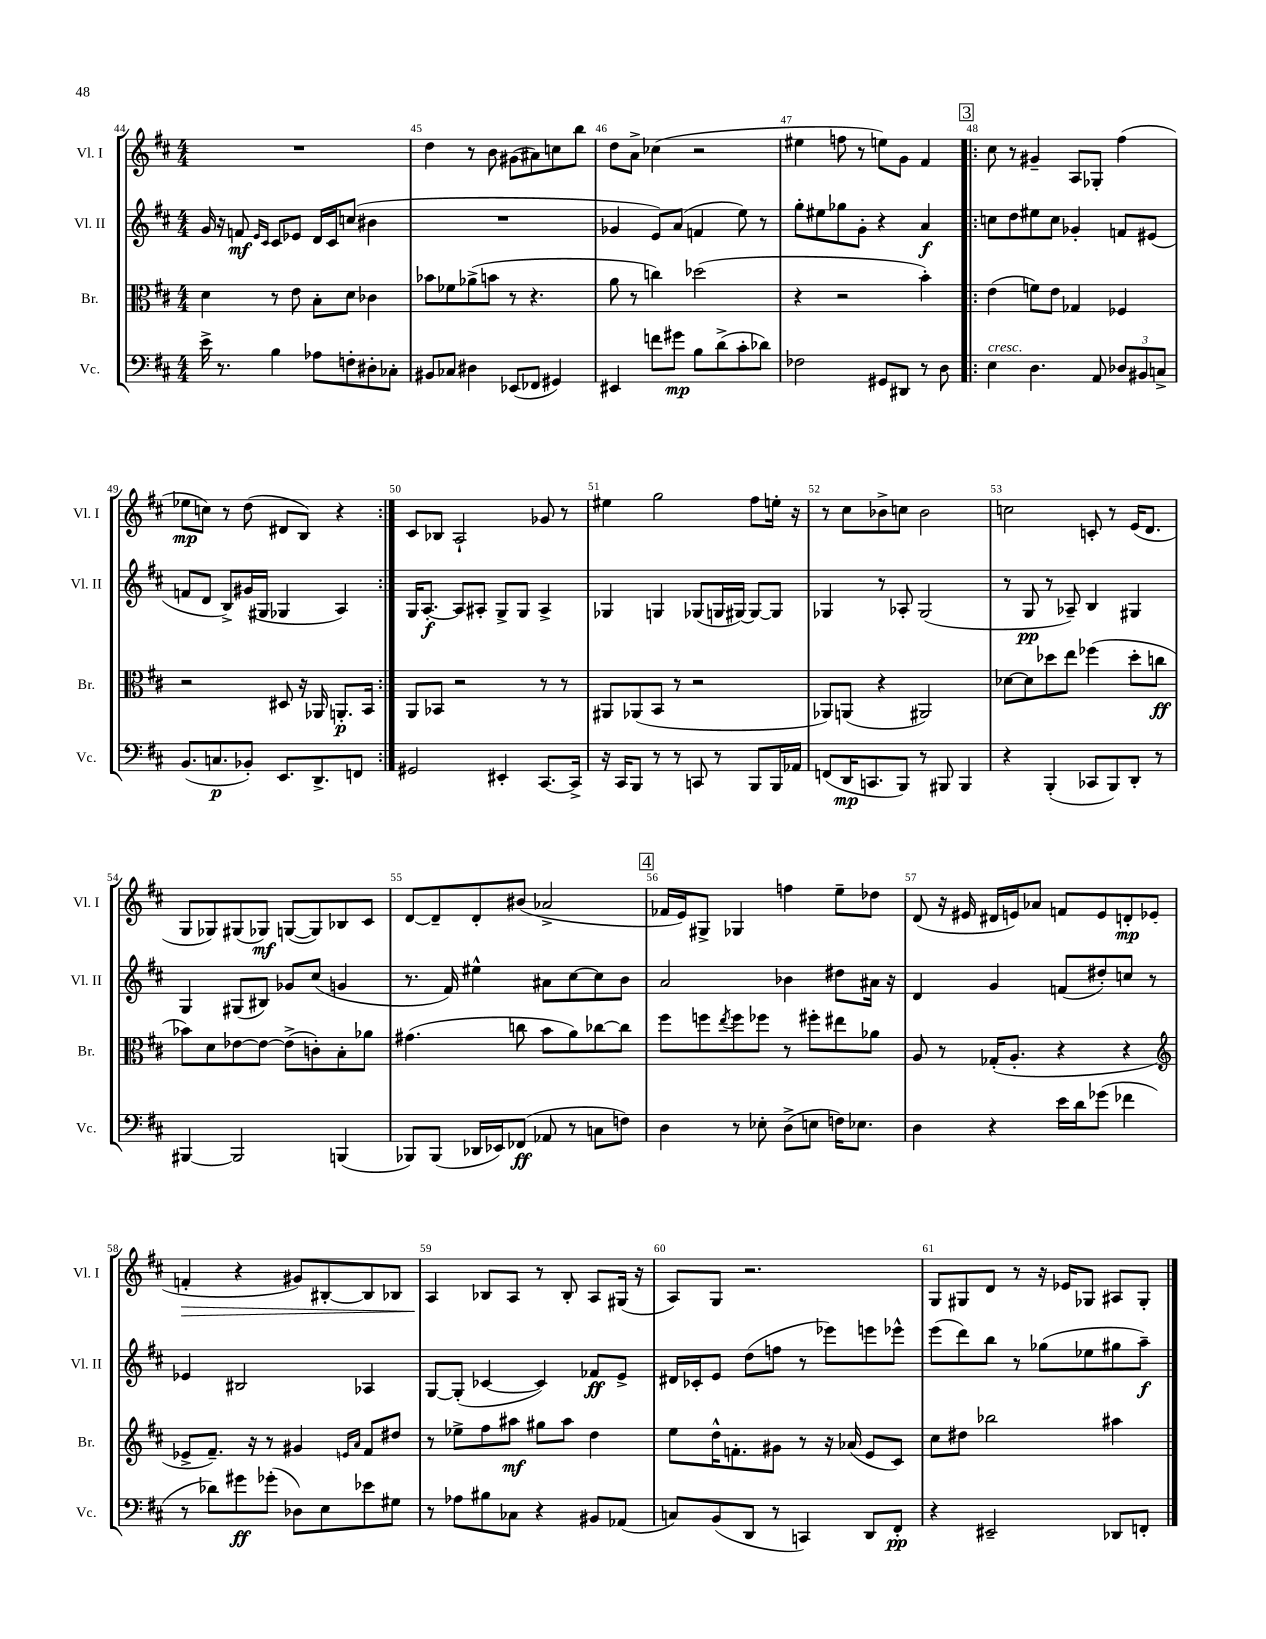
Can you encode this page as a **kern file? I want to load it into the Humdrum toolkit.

**kern	**kern	**kern	**kern
*staff4	*staff3	*staff2	*staff1
*clefF4	*clefC3	*clefG2	*clefG2
*k[f#c#]	*k[f#c#]	*k[f#c#]	*k[f#c#]
*M4/4	*M4/4	*M4/4	*M4/4
16e^	4d	16g	1r
8.r	.	16r	.
.	.	8f	.
.	.	16qqe	.
.	.	16qqc#	.
4B	8r	8c#	.
.	8e	8e-	.
8A-	8B'	16d	.
.	.	16c#	.
8F'	8d	(8cc	.
8D#'	4c-	4b#	.
8C-'	.	.	.
=	=	=	=
8BB#	8b-	1r	4dd
8C-	8f-	.	.
4D#	(8a-^	.	8r
.	8b	.	8b
(8EE-	8r	.	(8g#
8FF-	4.r	.	8a#)
4GG#)	.	.	8cc
.	.	.	8bb
=	=	=	=
4EE#	8a	4g-	8dd
.	8r	.	8a^
8f	4cc)	8e)	(4cc-
8g#	.	(8a	.
8B	(2dd-	4f	2r
(8d^	.	.	.
8c#'	.	8ee)	.
8d-)	.	8r	.
=	=	=	=
2F-	4r	8gg'	4ee#
.	.	8ee#	.
.	2r	8gg-	8ff
.	.	8g'	8r
8GG#	.	4r	8ee)
8DD#	.	.	8g
8r	4b')	4a	4f#
8D	.	.	.
=!|:	=!|:	=!|:	=!|:
4E	(4e	8cc	8cc#
.	.	8dd	8r
4.D	8f)	8ee#	4g#~
.	8e	8cc	.
.	4G-	4g-'	8A
8AA	.	.	8G-'
12D-	4F-	8f	(4ff#
12BB#	.	.	.
.	.	(8e#	.
12C^	.	.	.
=	=	=	=
(8.BB	2r	8f	8ee-
.	.	8d	8cc)
8.C	.	.	.
.	.	8B^)	8r
8BB-')	.	(16g#	(8dd
.	.	16G#	.
8.EE	8D#	4G-	8d#
.	16r	.	8B)
8.DD^	16AA-	.	.
.	8.AA'	4A)	4r
8FF	.	.	.
.	16BB	.	.
=:|!	=:|!	=:|!	=:|!
2GG#	8AA	16G	8c#
.	.	[8.A'	.
.	8BB-	.	8B-
.	2r	8A]	2A`
.	.	8A#'	.
4EE#'	.	8G^	.
.	.	8G	.
[8.CC#	8r	4A#^	8g-
.	8r	.	8r
16CC#^]	.	.	.
=	=	=	=
16r	8AA#	4G-	4ee#
16CC#	.	.	.
8BBB	(8AA-	.	.
8r	8BB	4G	2gg
8r	8r	.	.
8CC	2r	(8G-	.
8r	.	16G	.
.	.	[16G#)	.
8BBB	.	8G#_	8ff#
16BBB	.	8G#]	16ee'
16AA-	.	.	16r
=	=	=	=
(8FF	8AA-)	4G-	8r
16DD	(8AA	.	8cc#
8.CC	.	.	.
.	4r	8r	8b-^
8BBB)	.	8A-'	8cc
8r	2AA#)	(2G-	2b-
8BBB#	.	.	.
4BBB#	.	.	.
=	=	=	=
4r	[8d-	8r	2cc
.	8d-]	8G	.
(4BBB'	8dd-	8r	.
.	8ee	8A-~)	.
8CC-	(4ff-	4B	8c'
8BBB)	.	.	8r
8DD'	8dd-'	4G#	(16e
.	.	.	8.d
8r	8cc	.	.
=	=	=	=
[4BBB#	8b-)	4G	8G
.	8d	.	8G-)
2BBB#]	[8e-	(8G#	(8G#
.	8e-_	8B#)	8G-)
.	(8e-^]	8g-	([8G
.	8c')	(8cc#	8G])
(4BBB	8B'	4g	8B-
.	8a-	.	8c#
=	=	=	=
8BBB-)	(4.g#	8.r	[8d
(8BBB-	.	.	8d~]
.	.	16f#)	.
16DD-	.	4ee#^^	8d'
16EE-)	.	.	.
(8FF-	8cc	.	(8b#
8AA-	8b	8a#	2a-^
8r	8a)	[8cc#	.
8C	[8cc-	8cc#]	.
8F)	8cc-]	8b	.
=	=	=	=
4D	8ff#	2a	16f-
.	.	.	16e)
.	8ff	.	8G#^
.	8qee	.	.
8r	8ff	.	4G-
8E-'	8ff-	.	.
(8D^	8r	4b-	4ff
8E	8ff#'	.	.
16F)	8ee#	8dd#	8ee~
8.E-	.	.	.
.	8a-	16a#	8dd-
.	.	16r	.
=	=	=	=
4D	8A	4d	(8d
.	8r	.	16r
.	.	.	16e#
4r	(16G-'	4g	16d#
.	8.A'	.	16e)
.	.	.	8a-
16e	4r	(8f	8f
16d	.	.	.
(8g-	.	8dd#')	8e
4f-	4r	8cc	8d'
.	.	8r	(8e-
=	=	=	=
*	*clefG2	*	*
8r	8e-^	4e-	4f'
8d-)	8.f#~)	.	.
8g#	.	2B#	4r
.	16r	.	.
(8g-'	8r	.	.
8D-)	4g#	.	8g#)
8E	.	.	[8B#'
.	16qqe	.	.
.	16qqa	.	.
8e-	8f#	4A-	8B#]
8G#	8dd#	.	8B-
=	=	=	=
8r	8r	[8G	4A
8A-	8ee-^	(8G']	.
8B#	8ff#	[4c-	8B-
8C-	8aa#	.	8A
4r	8gg#	4c-])	8r
.	8aa#	.	8B-'
8BB#	4dd	8f-	8A
(8AA-	.	8e^	(16G#
.	.	.	16r
=	=	=	=
8C)	8ee	16d#	8A)
.	.	16c-'	.
(8BB	16dd^^	8e	8G
.	8.f'	.	.
8DD	.	(8dd	2.r
8r	8g#	8ff	.
4CC)	8r	8r	.
.	16r	8eee-)	.
.	(16a-	.	.
8DD	8e	8eee	.
8FF#'	8c#)	8eee-^^	.
=	=	=	=
4r	8cc#	(8eee	8G
.	8dd#	8ddd)	8G#
2EE#~	2bb-	8bb	8d
.	.	8r	8r
.	.	(8gg-	16r
.	.	.	16e-
.	.	8ee-	8G-
8DD-	4aa#	8gg#	8A#
8FF'	.	8aa~)	8G-'
==	==	==	==
*-	*-	*-	*-
